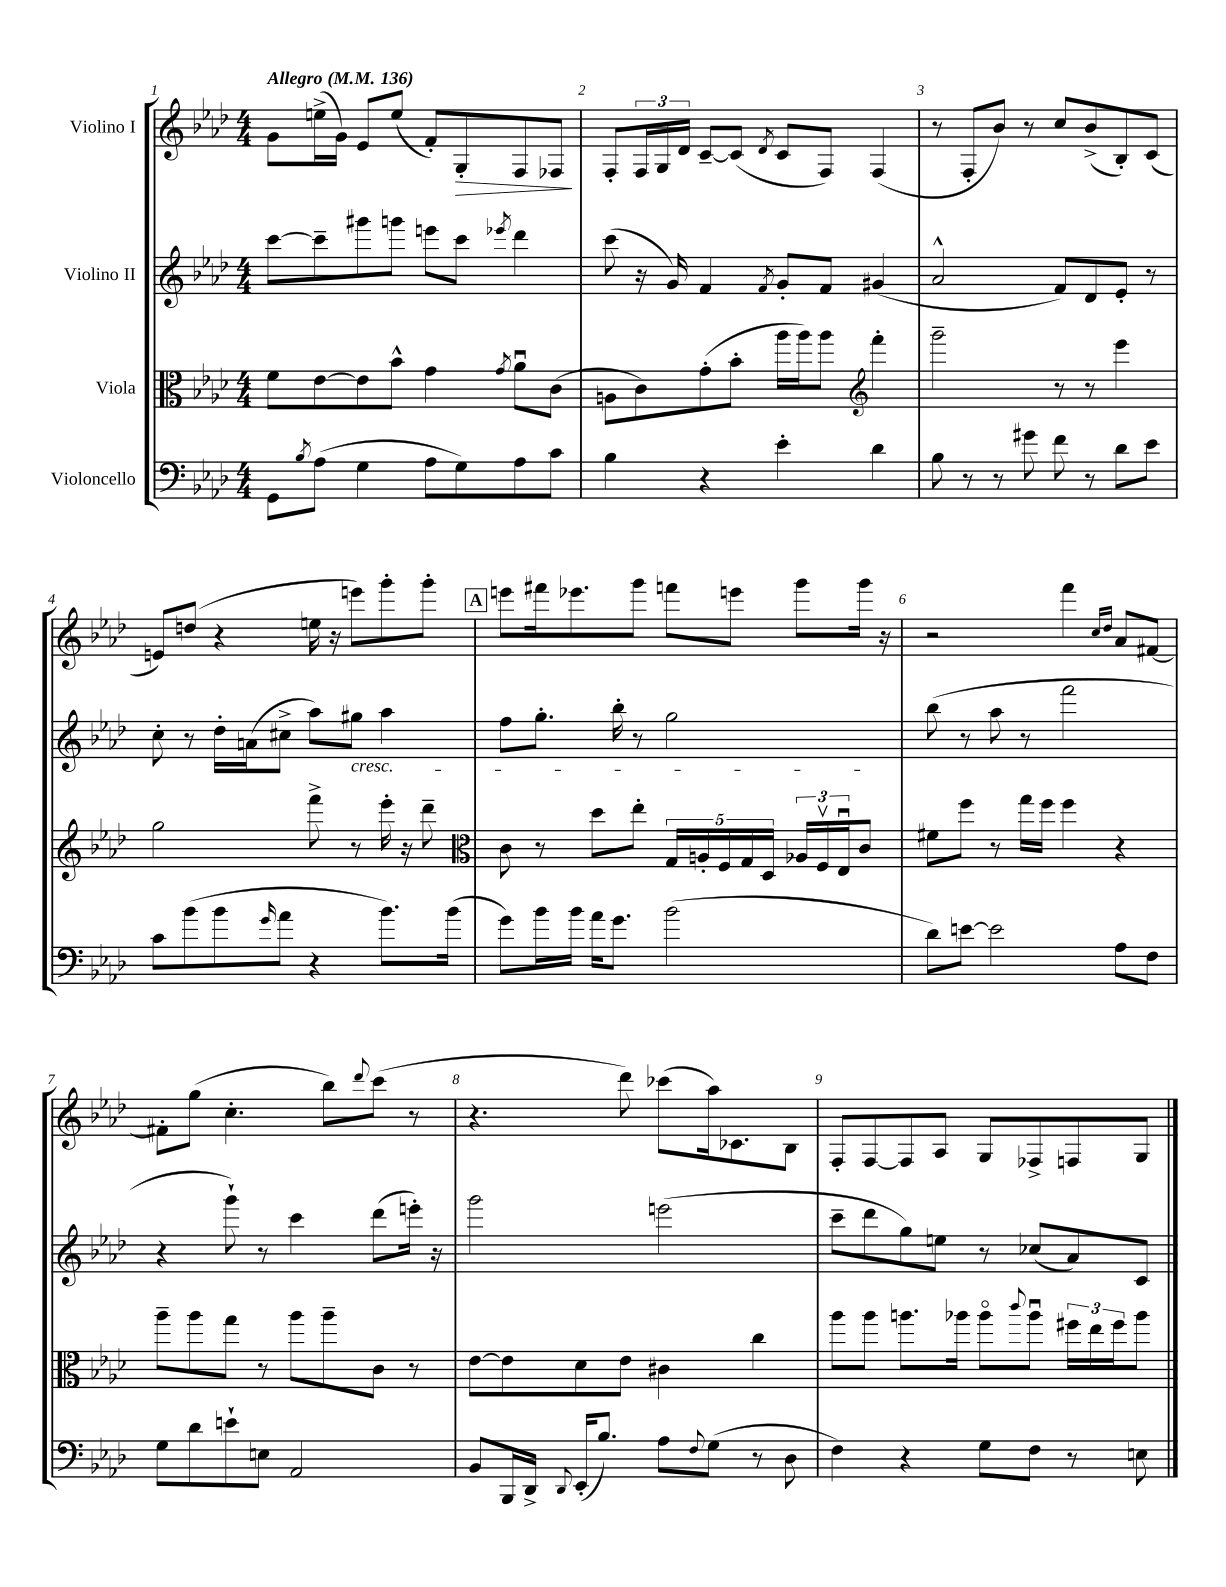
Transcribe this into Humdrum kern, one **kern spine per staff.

**kern	**kern	**kern	**kern	**dynam
*part4	*part3	*part2	*part1	*part1
*staff4	*staff3	*staff2	*staff1	*staff1
*I"Violoncello	*I"Viola	*I"Violino II	*I"Violino I	*
*clefF4	*clefC3	*clefG2	*clefG2	*
*k[b-e-a-d-]	*k[b-e-a-d-]	*k[b-e-a-d-]	*k[b-e-a-d-]	*
*M4/4	*M4/4	*M4/4	*M4/4	*
*MM136	*MM136	*MM136	*MM136	*
=1	=1	=1	=1	=1
!	!	!	!LO:TX:a:B:t=Allegro	!
8GG\L	8f\L	[8ccc\L	8g\L	.
8qB-/	.	.	.	.
(8A-\J	[8e-\	8ccc~\]	(16een^\L	.
.	.	.	16g\JJ)	.
4G\	8e-\]	8ggg#X\	8e-/L	.
.	8b-^^\J	8gggn\J	(8ee/J	.
8A-\L	4g\	8eeen\L	8f'/L)	.
!	!	!	!	!LO:HP:b
8G\)	.	8ccc\J	8G'/	>
.	8qg/	8qeee-X/	.	.
8A-\	8a-u\L	4ddd-\	8F/	.
8c\J	(8c\J	.	8F-X/J	.
.	.	.	.	]
=2	=2	=2	=2	=2
4B-\	8An\L	(8ccc\	8F'/L	.
.	8c\)	16r	24F/L	.
.	.	.	24G/	.
.	.	16g/)	.	.
.	.	.	24d-/JJ	.
4r	(8g'\	4f/	[8c~/L	.
.	8b-'\J	.	(8c/J]	.
.	.	8qf/	8qd-/	.
4e-'\	16aa-\LL	8g'/L	8c/L	.
.	16aa-\J)	.	.	.
.	8aa-\J	8f/J	8F/J)	.
*	*clefG2	*	*	*
4d-\	4fff'\	(4g#X/	(4F/	.
=3	=3	=3	=3	=3
8B-\	2ggg~\	2a-^^/	8r	.
8r	.	.	8F'/L	.
8r	.	.	8b-/J)	.
8g#X\	.	.	8r	.
8f\	8r	8f/L)	8cc/L	.
8r	8r	8d-/	(8b-^/	.
8d-\L	4eee-\	8e-'/J	8B-'/)	.
8e-\J	.	8r	(8c/J	.
!!LO:LB:g=z
=4	=4	=4	=4	=4
8c\L	2gg\	8cc'\	8en/L)	.
(8b-\	.	8r	(8ddn/J	.
8b-\	.	16dd-'\LL	4r	.
.	.	(16an\J	.	.
16qqg/	.	.	.	.
8a-\J	.	8cc#X^\J	.	.
4r	8fff^\	8aa-\L)	16een\	.
.	.	.	16r	.
!	!	!LO:TX:b:i:t=cresc.	!	!
.	8r	8gg#X\J	8eeen\L)	.
8.b-\L)	16eee-'\	4aa-\	8ggg'\	.
.	16r	.	.	.
.	8ddd-~\	.	8ggg'\J	.
(16b-\Jk	.	.	.	.
!!LO:REH:place=s1:t=A
=5	=5	=5	=5	=5
*	*clefC3	*	*	*
8g\L)	8c\	8ff\L	8eeen\L	.
16b-\L	8r	8.gg'\J	16fff#X\k	.
16b-\JJ	.	.	8.eee-X\	.
16a-\KL	8dd-\L	.	.	.
8.g\J	.	16bb-'\	.	.
.	8ee-'\J	8r	8ggg\J	.
(2b-\	20G/LL	2gg\	8fffn\L	.
.	20An'/	.	.	.
.	20F/	.	.	.
.	.	.	8eeen\J	.
.	20G/	.	.	.
.	20D-/JJ	.	.	.
.	24A-X/LL	.	8ggg\L	.
.	24Fv/	.	.	.
.	24E-u/J	.	.	.
.	8c/J	.	16ggg\Jk	.
.	.	.	16r	.
=6	=6	=6	=6	=6
8d-\L)	8f#X\L	(8bb-\	2r	.
[8en\J	8ff\J	8r	.	.
2e\]	8r	8aa-\	.	.
.	16gg\LL	8r	.	.
.	16ff\JJ	.	.	.
.	4ff\	2fff\	4fff\	.
.	.	.	16qqcc/LL	.
.	.	.	16qqdd-/JJ	.
8A-\L	4r	.	8a-/L	.
8F\J	.	.	[8f#X/J	.
!!LO:LB:g=z
=7	=7	=7	=7	=7
8G\L	8aa-~\L	4r	8f#X'\L]	.
8d-\	8aa-\	.	(8gg\J	.
8en`\	8gg\J	8ggg`\)	4.cc'\	.
8En\J	8r	8r	.	.
2AA-/	8aa-\L	4ccc\	.	.
.	8aa-~\	.	8bb-\L)	.
.	.	.	8qqddd-/	.
.	8c\J	(8ddd-\L	(8ccc\J	.
.	8r	16eeen'\Jk)	8r	.
.	.	16r	.	.
=8	=8	=8	=8	=8
8BB-/L	[8e-\L	2ggg\	4.r	.
16BBB-/L	8e-\]	.	.	.
16DD-^/JJ	.	.	.	.
8qqDD-/	.	.	.	.
(16EE-'/KL	8d-\	.	.	.
8.B-/J)	.	.	.	.
.	8e-\J	.	8ddd-\)	.
8A-\L	4c#X\	(2eeen\	(8ccc-X\L	.
8qqF/	.	.	.	.
(8G\J	.	.	16aa-\k)	.
.	.	.	8.c-X\	.
8r	4cc\	.	.	.
8D-\	.	.	8B-\J	.
=9	=9	=9	=9	=9
4F\)	8aa-\L	8ccc~\L	8F'/L	.
.	8aa-\J	8ddd-\	[8F/	.
4r	8.aan\L	8gg\)	8F/]	.
.	.	8een\J	8A-/J	.
.	16aa-X\Jk	.	.	.
8G\L	8aa-\L	8r	8G/L	.
.	8qqccc/	.	.	.
8F\J	8aa-u\J	(8cc-X/L	8F-X^/	.
8r	24ff#X\LL	8a-/)	8Fn/	.
.	24ee-\	.	.	.
.	24ff#\J	.	.	.
8En\	8aa-\J	8c/J	8G/J	.
==	==	==	==	==
*-	*-	*-	*-	*-
